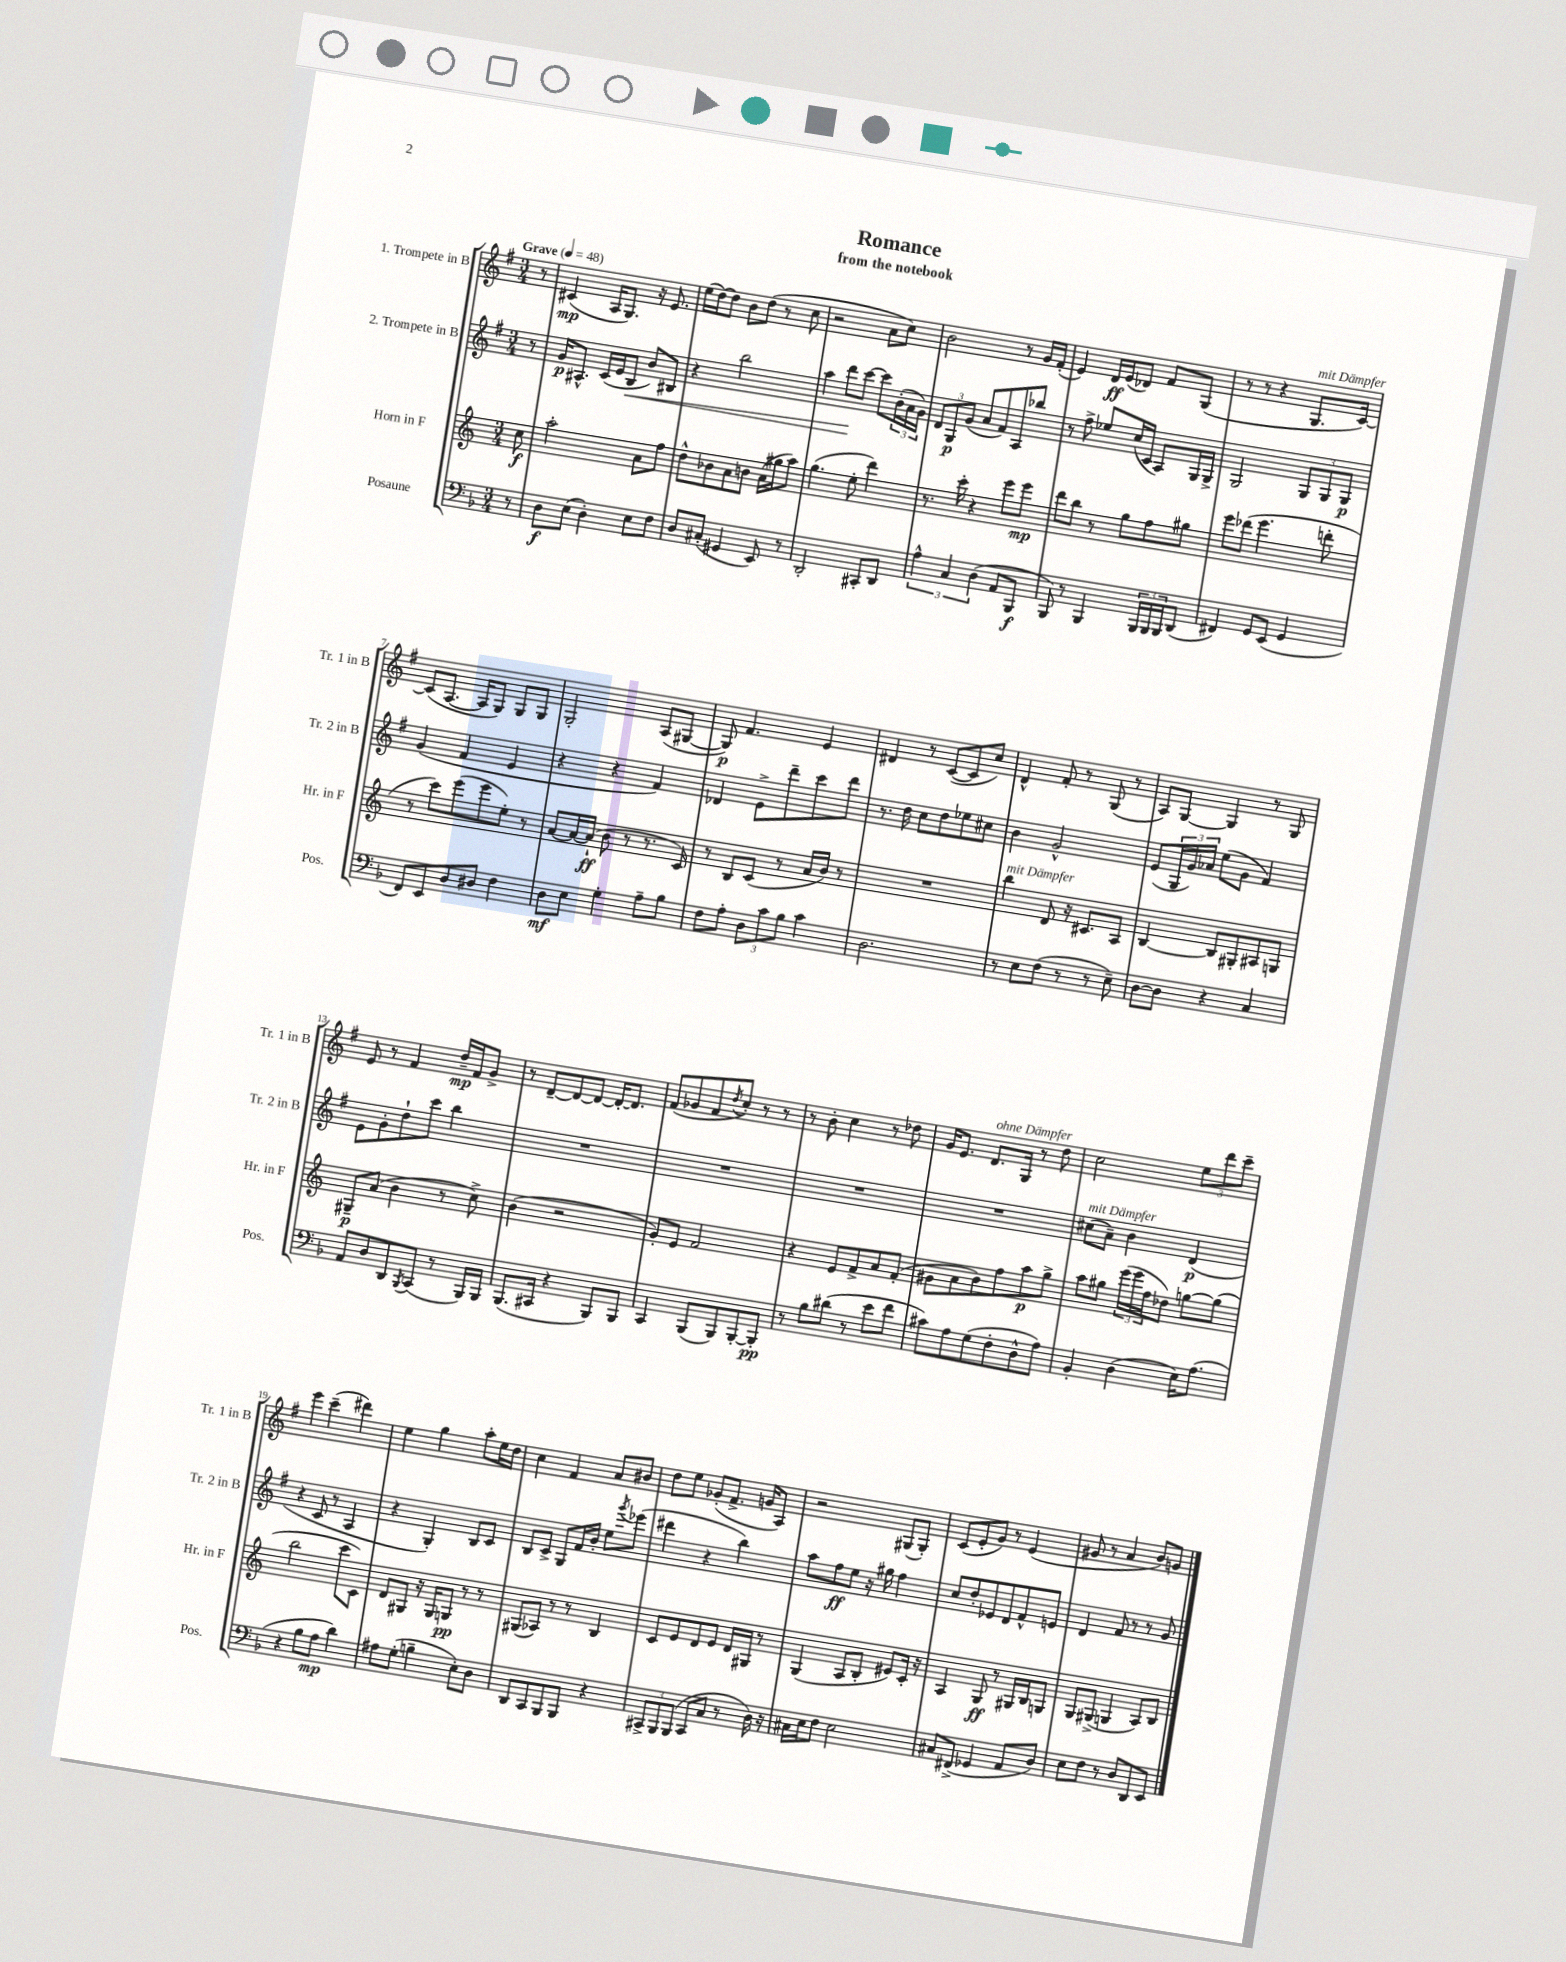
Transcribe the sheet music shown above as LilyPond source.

\header { title = "Romance" subtitle = "from the notebook" }
<<
\new StaffGroup <<
\new Staff = "s0" \with { instrumentName = "1. Trompete in B" shortInstrumentName = "Tr. 1 in B" } {
    \clef treble \key g \major \numericTimeSignature \time 3/4 \partial 8 \tempo "Grave" 4 = 48
    r8 |
    cis'4\mp( a16 g8.) r16 e'8. |
    e''16( d''16~) d''8 b'8 d''8( r8 c''8 |
    r2 a'8 c''8) |
    b'2 r8 g'16 fis'16-.( |
    e'4) d'16\ff e'16( des'8) fis'8 g8( |
    r8 r8 r4 g8.^\markup { \italic "mit Dämpfer" } c'16~) |
    c'8( a8.~ a16 g8) g8 g8 |
    g2-. a8( gis8~ |
    gis8\p) fis'4. e'4 |
    dis'4 r8 c'8~( c'8 c''8) |
    d'4-^ fis'8-. r8 g8( r8 |
    a8) g8~ g4 r8 g8 |
    e'8 r8 fis'4 d''16--\mp fis'16 g'8-> |
    r8 d'8~-- d'8~ d'8~ d'16~-. d'8. |
    fis'8( ges'8 fis'8 \acciaccatura { d''8 } c''8-.) r8 r8 |
    r8 b'8-. c''4 r8 des''8 |
    g'16 e'8. d'8.^\markup { \italic "ohne Dämpfer" } g16 r8 d''8 |
    c''2 \tuplet 3/2 { e''8 d'''8 c'''8-- } |
    e'''4 c'''4--( dis'''4) |
    e''4 g''4 a''8-. e''16 d''16 |
    c''4 fis'4 a'8 bis'8 |
    d''8 e''8 ges'8-.( fis'8.-> g'16 a8) |
    r2 gis8( gis8-.) |
    c'8( e'8-. g'8) r8 e'4( |
    gis'8 r8 a'4 b'8) g'8 \bar "|." |
}
\new Staff = "s1" \with { instrumentName = "2. Trompete in B" shortInstrumentName = "Tr. 2 in B" } {
    \clef treble \key g \major \numericTimeSignature \time 3/4 \partial 8
    r8 |
    g'16\p ais8.-^ c'16( e'16 b8\< b'8) bis8 |
    r4 b''2 |
    a''4 d'''8\! c'''8~ c'''8 \tuplet 3/2 { b'16-.( a'16 g'16) } |
    \tuplet 3/2 { d'8 g8\p g'8( } a'8 fis'8) a8 bes''8 |
    r8 fis''8-> ees''8 c''16( c'16 a8) g16 g16-> |
    g2 \tuplet 3/2 { g8 g8 g8\p } |
    g'4( fis'4 e'4 |
    r4 r4 fis'4) |
    des'4 e'8-> d'''8-- c'''8 d'''8 |
    r8. d''16 c''8 d''8 ees''8 cis''8 |
    b'4 g'2-^ |
    e'8( \tuplet 3/2 { g16 g'16) aes'16 } e''8( g'8 fis'4) |
    e'8 g'8-. d''8-! c'''8 b''4 |
    R2. |
    R2. |
    R2. |
    R2. |
    cis''8^\markup { \italic "mit Dämpfer" }( a'8--) b'4 d'4\p( |
    r4 c'8 r8 a4 |
    r4 g4-.) b8 c'8 |
    b8 c'8-> g8 fis'16 b'16-. e''8 \acciaccatura { g'''8 } ees'''8( |
    dis'''4 r4 b''4) |
    a''8 fis''8\ff e''8 r16 gis''16 fis''4 |
    c''8 d''8-. ees'8 d'8 fis'8-^ e'8 |
    d'4 fis'8 r8 r8 g'8 \bar "|." |
}
\new Staff = "s2" \with { instrumentName = "Horn in F" shortInstrumentName = "Hr. in F" } {
    \clef treble \key c \major \numericTimeSignature \time 3/4 \partial 8
    c''8\f |
    a''2-. a'8 f''8 |
    d''8-^ bes'8 a'8 b'8 a'16( gis''16 a''8) |
    g''4.( e''8-. d'''4) |
    r8. c'''16-. r4 e'''8 e'''8\mp |
    d'''8 b''8 r8 g''8 f''8 gis''8 |
    e'''8 des'''8( e'''4. d'''8-. |
    r8 c'''8) e'''8( e'''8 e''8-.) r8 |
    a'8~ a'16~ a'16-!\ff( b'8 r8 r8. c'16) |
    r8 b8 c'8( r8 a'16 b'16) r8 |
    R2. |
    b''4^\markup { \italic "mit Dämpfer" } d'8 r16 cis'8. a8 |
    b4~ b8 gis8-. ais8 g8 |
    gis8--\p a'8( b'4 r8 c''8->) |
    b'4( r2 |
    g'8-.) e'8 f'2 |
    r4 e'8 f'8-> a'8 f'8-.( |
    gis'8 a'8 b'8) f''8 a''8\p g''8-> |
    a''8 gis''8 \tuplet 3/2 { e'''16( e'''16 f''16 } des''8) g''8~ g''8( |
    b''2 c'''8 c'8) |
    d'8 gis8 r16 gis16 g8\pp r8 r8 |
    gis8( aes8) r8 r8 b4 |
    c'8 e'8 d'8 e'8 d'16 gis16 r8 |
    g4( a8 b8-. eis'8) c'16-. r16 |
    a4 g8\ff r8 gis16 b16 g8 |
    g8 gis8->( g4 a8) b8 \bar "|." |
}
\new Staff = "s3" \with { instrumentName = "Posaune" shortInstrumentName = "Pos." } {
    \clef bass \key f \major \numericTimeSignature \time 3/4 \partial 8
    r8 |
    d8\f e8( d4-.) e8 f8 |
    d8 cis8-.( gis,4 e,8) r8 |
    d,2-. cis,8-. d,8 |
    \tuplet 3/2 { a4-^ c4 d4( } a,8 bes,,8\f |
    bes,,8) r8 bes,,4 \tuplet 3/2 { bes,,16 bes,,16 bes,,16 } d,8( |
    fis,4) g,8 e,8( g,4 |
    f,8) e,8 d8 dis8 f4 |
    d8\mf e8 g4-. a8-- bes8 |
    f8 a8-. \tuplet 3/2 { d8 c'8 bes8 } c'4 |
    d2. |
    r8 e8 f8( r8 r8 e8--) |
    d8~ d8 r4 c4 |
    a,8 d8 d,8 \acciaccatura { bes,,8 } c,8( r8 bes,,16) bes,,16 |
    bes,,8.( cis,16 r4 bes,,8) bes,,8 |
    c,4 bes,,8( bes,,8) bes,,8~-. bes,,8-.\pp |
    r8 bes8 dis'8( r8 e'8 f'8 |
    cis'8) a8 g8( f8-. d8-^ a8) |
    bes,4-. d4( e16) a8.( |
    r4 bes8 a8\mp d'4) |
    ais8 g8-.( b4-- e8-.) d8 |
    d,8 c,8 bes,,8 bes,,8 r4 |
    \tuplet 3/2 { cis,8-> bes,,8 bes,,8( } cis,8 c8 r8 d16) r16 |
    cis16 e16 f8 e2 |
    cis8 fis,8->( ges,4 a,8 d8) |
    e8 f8 r8 d8 d,8 e,8 \bar "|." |
}
>>
>>
